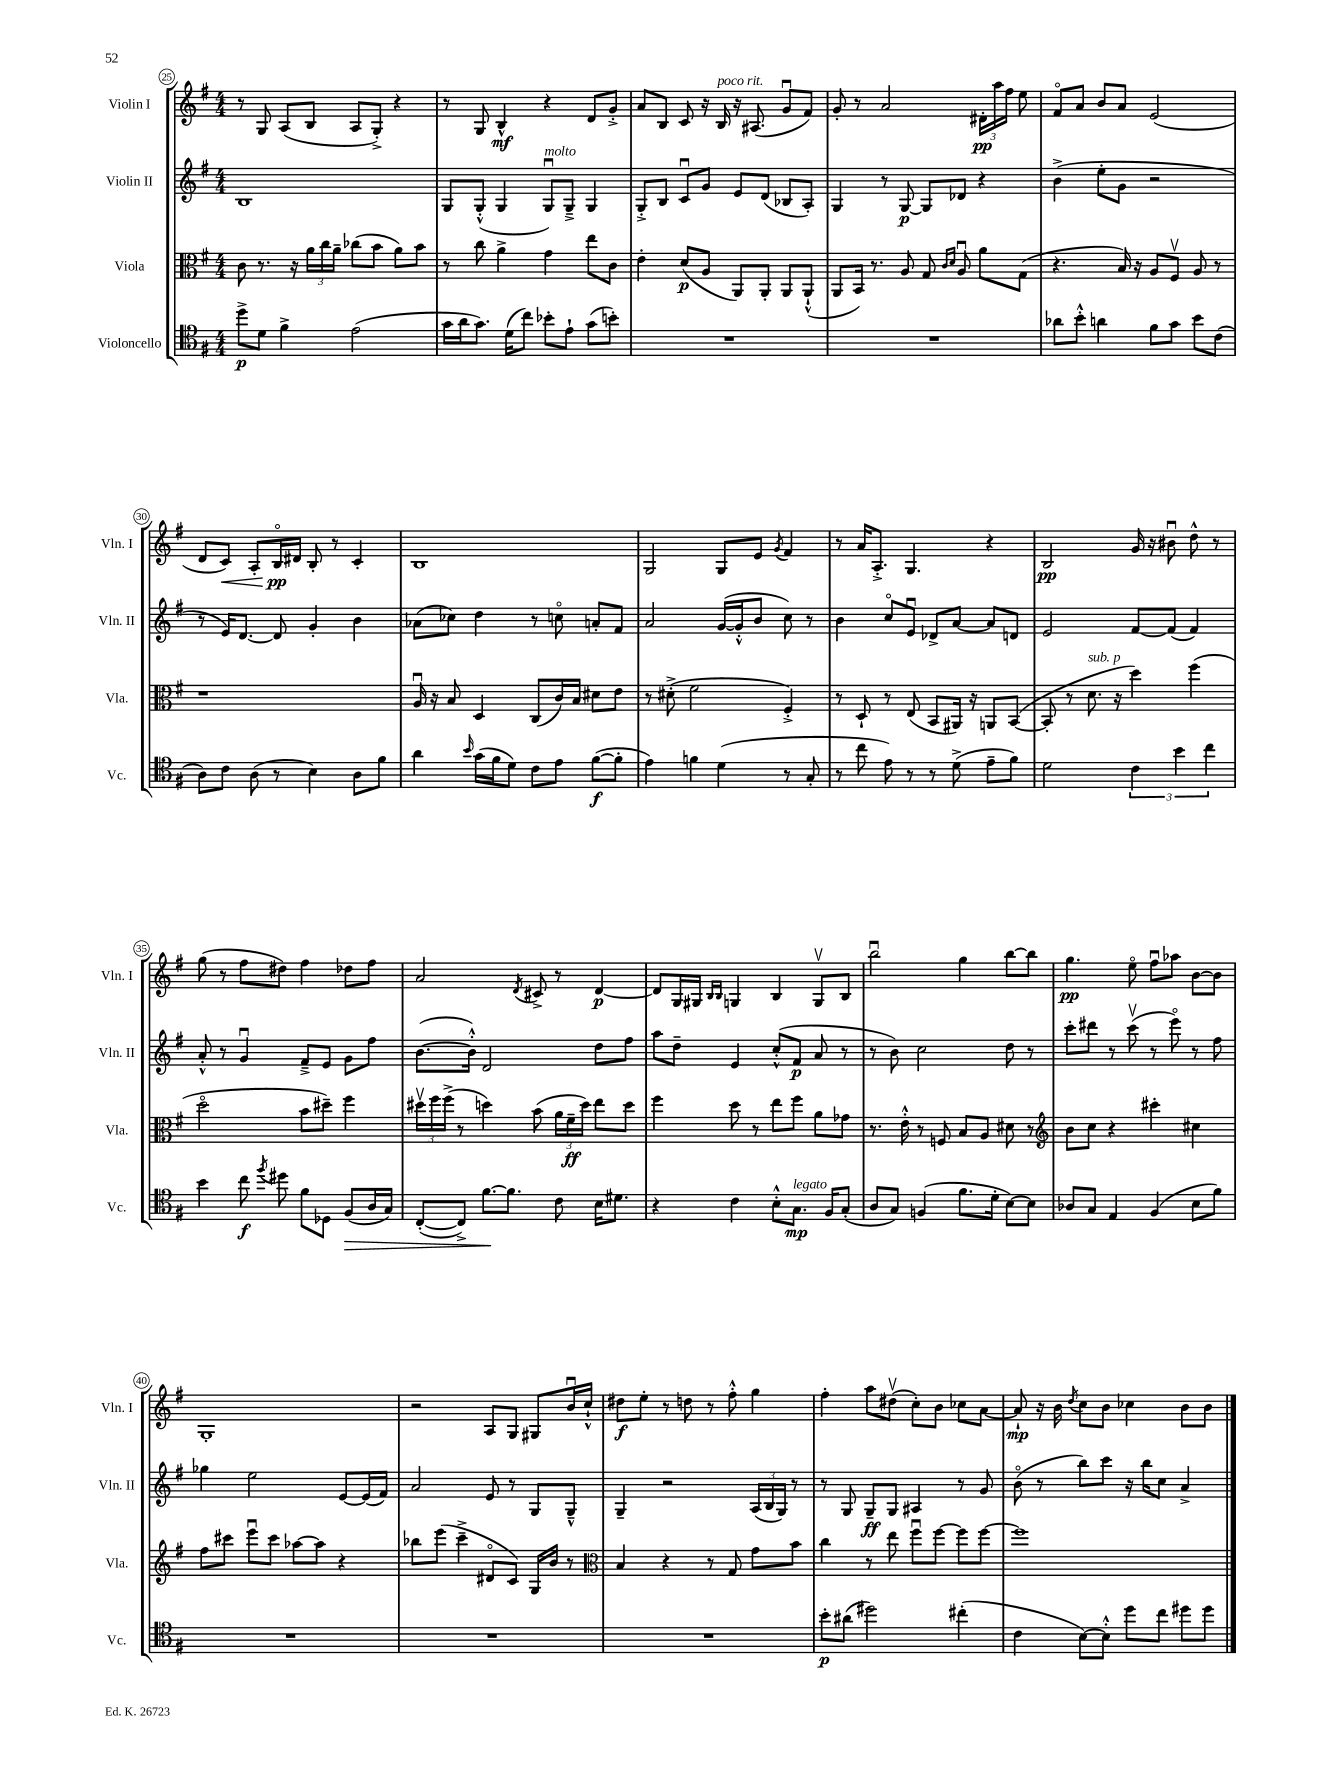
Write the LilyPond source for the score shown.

<<
\new StaffGroup <<
\new Staff = "s0" \with { instrumentName = "Violin I" shortInstrumentName = "Vln. I" } {
    \clef treble \key g \major \numericTimeSignature \time 4/4
    \autoBeamOff r8 g8 a8[( b8] a8[ g8]-.->) r4 |
    r8 g8 b4-^\mf r4 d'8[ g'8]-.-> |
    a'8[ b8] c'8 r16 b16^\markup { \italic "poco rit." } r16 ais8.( g'8[\downbow fis'8]) |
    g'8-. r8 a'2 \tuplet 3/2 { dis'16[-.\pp a''16 fis''16] } e''8 |
    fis'8[\flageolet a'8] b'8[ a'8] e'2( |
    d'8[ c'8]\<) a8[-. b16\flageolet\pp\! dis'16] b8-. r8 c'4-. |
    b1 |
    g2 g8[ e'8] \acciaccatura { g'8 } fis'4 |
    r8 a'16[ a8.]-.-> g4. r4 |
    b2\pp g'16 r16 bis'8\downbow d''8-^ r8 |
    g''8( r8 fis''8[ dis''8]) fis''4 des''8[ fis''8] |
    a'2 \acciaccatura { d'8 } cis'8-> r8 d'4~\p |
    d'8[ g16 gis16] \grace { b16[ b16] } g4 b4 g8[\upbow b8] |
    b''2\downbow g''4 b''8[~ b''8] |
    g''4.\pp e''8\flageolet fis''8[\downbow aes''8] b'8[~ b'8] |
    g1-. |
    r2 a8[ g8] gis8[ b'16\downbow c''16]-!-^ |
    dis''8[\f e''8]-. r8 d''8 r8 fis''8-.-^ g''4 |
    fis''4-. a''8[ dis''8]\upbow( c''8[-.) b'8] ces''8[ a'8]~ |
    a'8-!\mp r16 b'16 \acciaccatura { d''8 } c''8[ b'8] ces''4 b'8[ b'8] \bar "|." |
}
\new Staff = "s1" \with { instrumentName = "Violin II" shortInstrumentName = "Vln. II" } {
    \clef treble \key g \major \numericTimeSignature \time 4/4
    \autoBeamOff b1 |
    g8[ g8]-.-^( g4 g8[\downbow^\markup { \italic "molto" }) g8]---> g4 |
    g8[-.-> b8] c'8[\downbow g'8] e'8[ d'8]( bes8[ a8]-.) |
    g4 r8 g8~\p g8[ des'8] r4 |
    b'4->( e''8[-. g'8] r2 |
    r8 e'16[) d'8.]~ d'8 g'4-. b'4 |
    aes'8[( ces''8]) d''4 r8 c''8\flageolet a'8[-. fis'8] |
    a'2 g'16[~( g'16-.-^ b'8] c''8) r8 |
    b'4 c''8[\flageolet e'8]\downbow des'8[-> a'8]~ a'8[ d'8] |
    e'2 fis'8[~ fis'8]( fis'4) |
    a'8-.-^ r8 g'4\downbow fis'8[---> e'8] g'8[ fis''8] |
    b'8.[~( b'16]-.-^) d'2 d''8[ fis''8] |
    a''8[ d''8]-- e'4 c''8[-.-^( fis'8]\p a'8 r8 |
    r8 b'8) c''2 d''8 r8 |
    c'''8[-. dis'''8] r8 c'''8\upbow( r8 e'''8\flageolet) r8 fis''8 |
    ges''4 e''2 e'8[~ e'16( fis'16]) |
    a'2 e'8 r8 g8[ g8]---^ |
    g4-- r2 \tuplet 3/2 { a16[( b16 g16]) } r8 |
    r8 g8 g8[--\ff g8] ais4 r8 g'8 |
    b'8\flageolet( r8 b''8[) c'''8] r16 b''16[ c''8] a'4-> \bar "|." |
}
\new Staff = "s2" \with { instrumentName = "Viola" shortInstrumentName = "Vla." } {
    \clef alto \key g \major \numericTimeSignature \time 4/4
    \autoBeamOff c'8 r8. r16 \tuplet 3/2 { a'16[ c''16 a'16]-- } ces''8[( b'8] a'8[) b'8] |
    r8 c''8 a'4-> g'4 e''8[ c'8] |
    e'4-. d'8[\p( a8] a,8[) a,8]-. a,8[ a,8]-!-^( |
    a,8[ b,16]) r8. a8 g8 \grace { c'16[ d'16] } a8\downbow a'8[ g8]( |
    r4. b16) r16 a8[ fis8]\upbow a8 r8 |
    r1 |
    a16\downbow r16 b8 d4 c8[( c'16) b16] dis'8[ e'8] |
    r8 dis'8-.->( fis'2 fis4-.->) |
    r8 d8-! r8 e8( b,8[ ais,16]) r16 a,8[ b,8]~( |
    b,8-. r8 d'8.^\markup { \italic "sub. p" } r16 d''4) fis''4( |
    d''2\flageolet b'8[ dis''8]--) fis''4 |
    \tuplet 3/2 { dis''16[\upbow fis''16 fis''16]->( } r8 d''4) b'8( \tuplet 3/2 { a'16[ fis'16--\ff d''16]) } e''8[ d''8] |
    fis''4 d''8 r8 e''8[ fis''8] a'8[ ges'8] |
    r8. e'16-.-^ r8 f8 b8[ a8] dis'8 r8 |
    \clef treble b'8[ c''8] r4 cis'''4-. cis''4 |
    fis''8[ cis'''8] e'''8[\downbow cis'''8] aes''8[~ aes''8] r4 |
    bes''8[ e'''8]( c'''4---> dis'8[\flageolet c'8]) g16[ b'16] r8 |
    \clef alto b4 r4 r8 g8 g'8[ b'8] |
    c''4 r8 e''8 fis''8[\downbow fis''8]~ fis''8[ fis''8]~ |
    fis''1 \bar "|." |
}
\new Staff = "s3" \with { instrumentName = "Violoncello" shortInstrumentName = "Vc." } {
    \clef tenor \key g \major \numericTimeSignature \time 4/4
    \autoBeamOff d''8[->\p d'8] fis'4-> e'2( |
    g'16[ a'16 g'8.]) d'16[( c''8]) bes'8[-. e'8]-! g'8[( b'8]-.) |
    R1 |
    R1 |
    aes'8[ b'8]-.-^ a'4 fis'8[ g'8] b'8[ c'8]( |
    a8[) c'8] a8( r8 b4) a8[ fis'8] |
    a'4 \grace { b'16 } g'16[( fis'16 d'8]) c'8[ e'8] fis'8[~\f( fis'8]-. |
    e'4) f'4 d'4( r8 g8-. |
    r8 c''8 e'8) r8 r8 d'8->( e'8[-- fis'8]) |
    d'2 \tuplet 3/2 { c'4 b'4 c''4 } |
    b'4 c''8\f \acciaccatura { fis''8 } dis''8 fis'8[ des8] fis8[\>( a16 g16]) |
    c8[~-.( c8]->) fis'8.[~\! fis'8.] c'8 b16[ dis'8.] |
    r4 c'4 b8[-.-^ g8.]\mp^\markup { \italic "legato" } fis16[ g8]-.( |
    a8[ g8]) f4( fis'8.[ d'16]-. b8[~) b8] |
    aes8[ g8] e4 fis4( b8[ fis'8]) |
    R1 |
    R1 |
    R1 |
    b'8[-.\p ais'8]( dis''2) cis''4-.( |
    c'4 b8[~) b8]-.-^ d''8[ c''8] dis''8[ dis''8] \bar "|." |
}
>>
>>
\layout { \context { \Score currentBarNumber = #25 \override BarNumber.stencil = #(make-stencil-circler 0.1 0.3 ly:text-interface::print) } }
